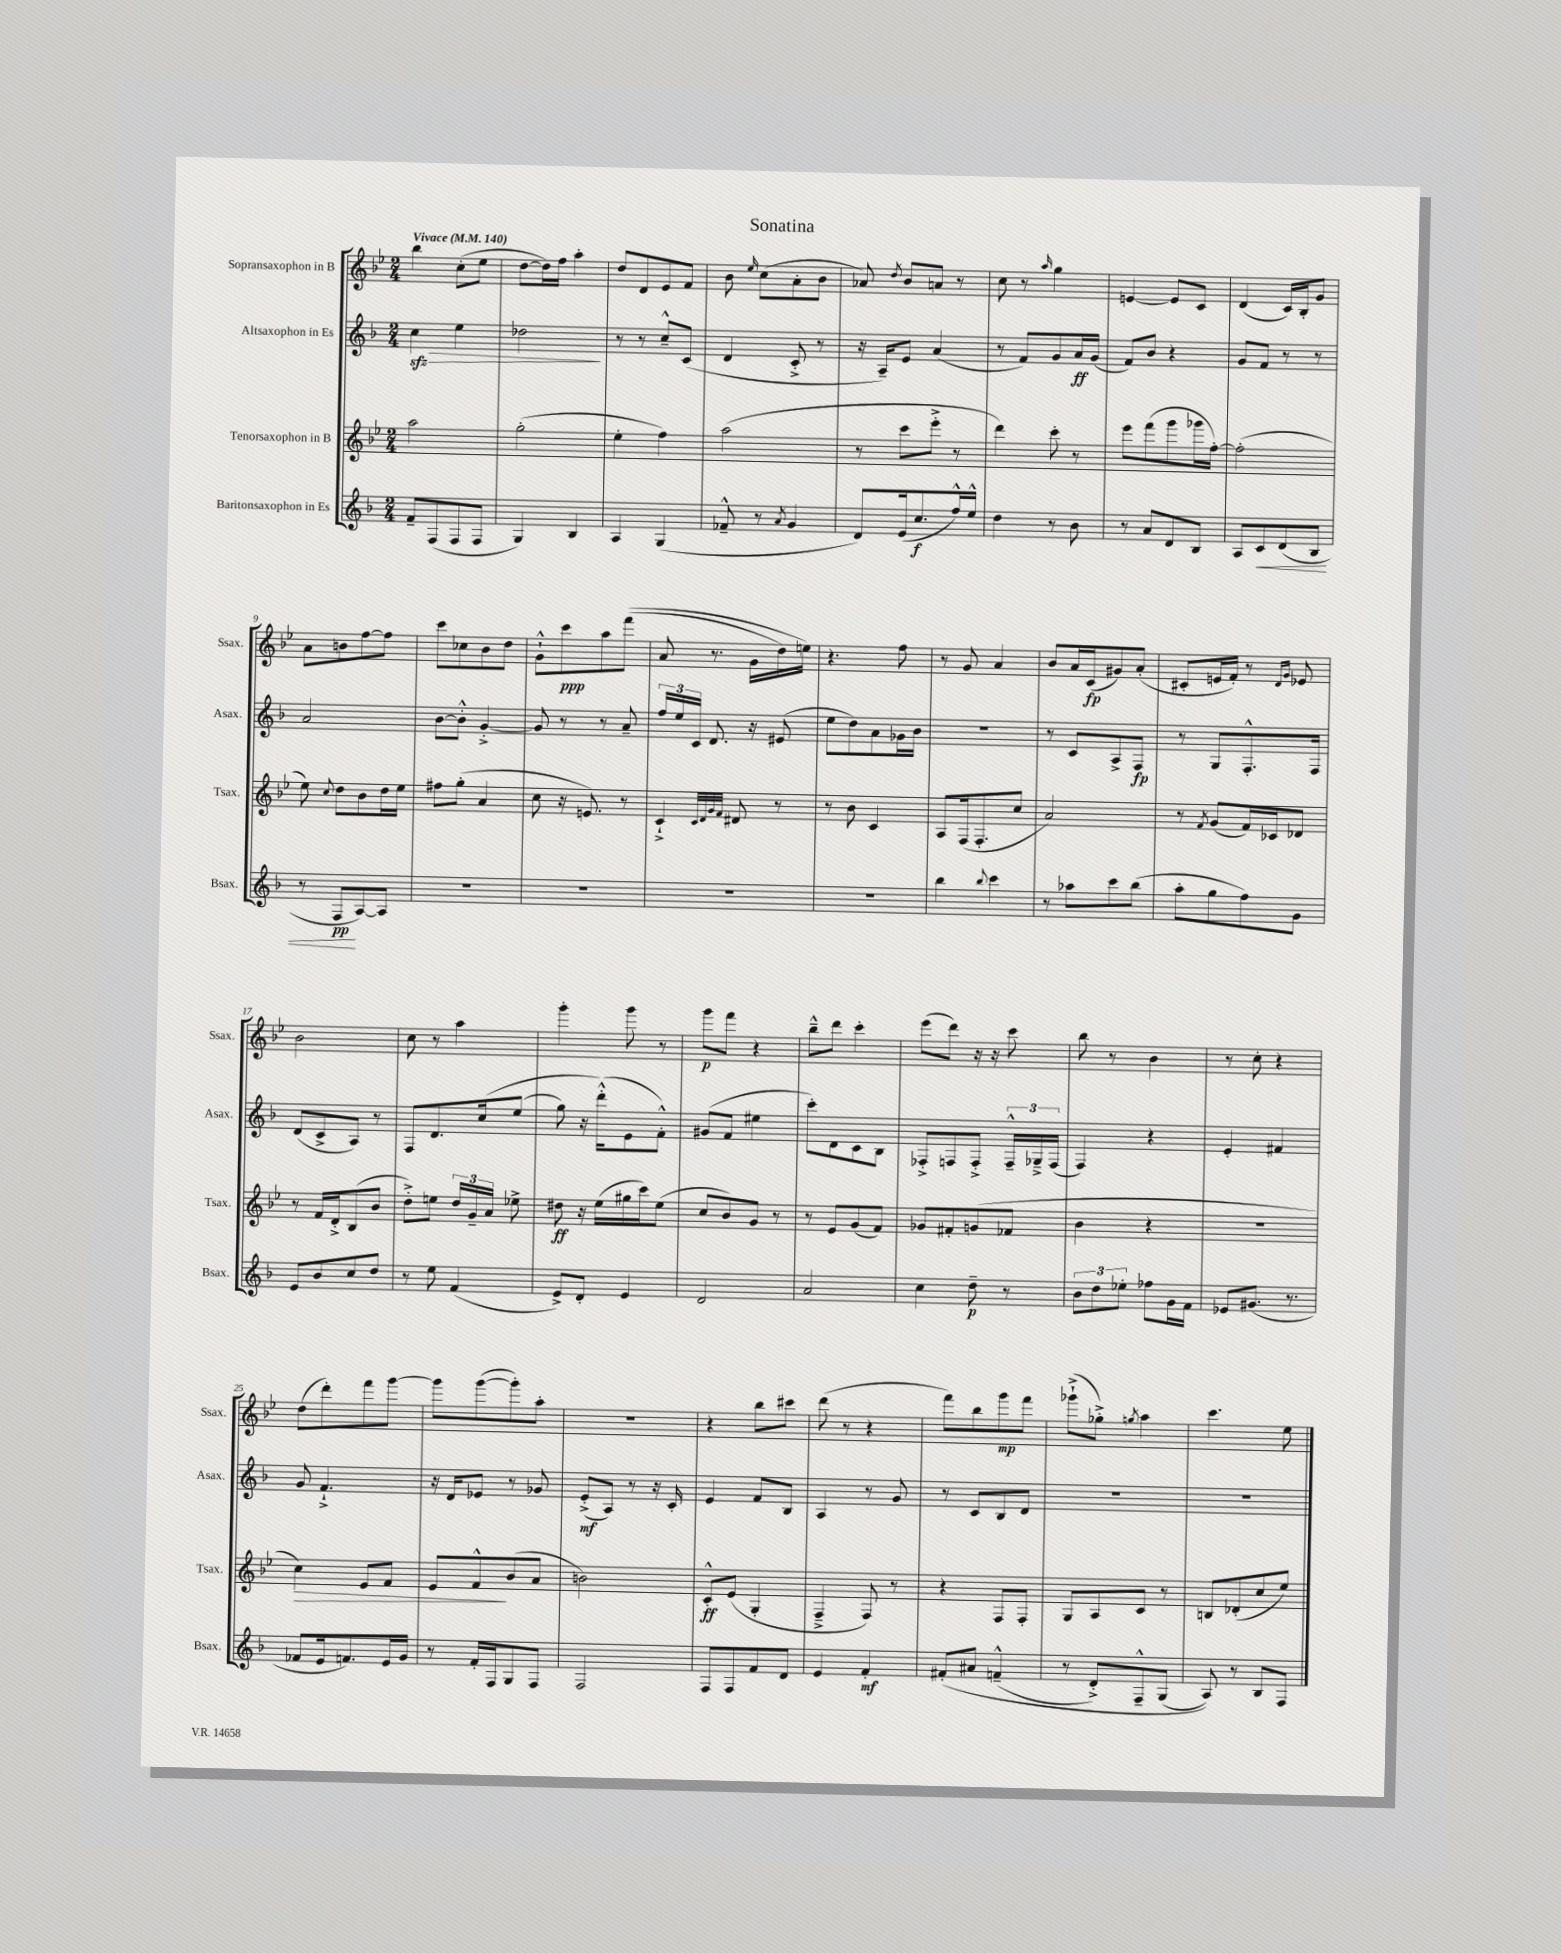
\header { title = "Sonatina" }
<<
\new StaffGroup <<
\new Staff = "s0" \with { instrumentName = "Sopransaxophon in B" shortInstrumentName = "Ssax." } {
    \clef treble \key bes \major \numericTimeSignature \time 2/4 \tempo "Vivace" 4 = 140
    \autoBeamOff bes''4 c''8[-.( ees''8] |
    d''8[~ d''16) f''16] a''4-. |
    d''8[ d'8 ees'8 f'8] |
    bes'8 \grace { ees''16 } c''8[( a'8-. bes'8] |
    aes'8) \acciaccatura { d''8 } bes'8[ a'8] r8 |
    c''8 r8 \grace { a''16 } g''4 |
    e'4~ e'8[ c'8] |
    d'4( c'16[) bes16-. g'8] |
    a'8[ b'8 f''8~ f''8] |
    c'''8[ ces''8 bes'8 d''8] |
    g'8[-!-^ c'''8\ppp a''8 f'''8](\( |
    a'8 r8. g'16[ d''16) e''16]\) |
    r4. f''8 |
    r8 g'8 a'4 |
    bes'8[ a'16 c'16\fp( gis'8) a'8]-.( |
    cis'8[-. e'16 f'16]-.) r8 \grace { d'16[ g'16] } ees'8 |
    bes'2 |
    c''8 r8 a''4 |
    g'''4-. g'''8 r8 |
    g'''8[\p f'''8] r4 |
    bes''8[---^ d'''8] c'''4-. |
    ees'''8[( d'''8]) r16 r16 c'''8 |
    bes''8 r8 bes'4 |
    r8 c''8-. r4 |
    d''8[( d'''8-.) f'''8 g'''8]~ |
    g'''8[ g'''8~( g'''8-.) a''8]-. |
    R2 |
    r4 bes''8[ cis'''8] |
    d'''8( r8 r4 |
    f'''8[) bes''8 g'''8\mp f'''8] |
    ges'''8[-!->( ges''8]-.->) \acciaccatura { g''8 } a''4 |
    c'''4. ees''8 \bar "|." |
}
\new Staff = "s1" \with { instrumentName = "Altsaxophon in Es" shortInstrumentName = "Asax." } {
    \clef treble \key f \major \numericTimeSignature \time 2/4
    \autoBeamOff c''4\sfz\> e''4 |
    des''2\! |
    r8 r8 c''8[---^ c'8]( |
    d'4 c'8-.-> r8 |
    r16 a16[--) e'8] a'4( |
    r8 f'8[) g'8 a'16\ff g'16]( |
    f'8[) bes'8] r4 |
    g'8[ f'8] r8 r8 |
    a'2 |
    bes'8[~ bes'8]-.-^ g'4~-.-> |
    g'8 r8 r8 a'8-- |
    \tuplet 3/2 { f''16[ e''16 c'16] } d'8. r16 eis'8( |
    e''8[ d''8) a'8 ges'16 bes'16] |
    R2 |
    r8 c'8[ a8-> f8]\fp |
    r8 g8[ f8.-.-^ f16] |
    d'8[( c'8-> a8]) r8 |
    f8[ d'8. c''16\( e''8]( |
    g''8) r16 d'''16[-.-^(\) e'8 f'8]-.-^) |
    gis'8[( f'8] eis''4 |
    c'''8[-.) d'8 c'8 bes8] |
    fes8[-.-> f8 f8]-.-> \tuplet 3/2 { f16[---^ ges16---> f16]( } |
    f4) r4 |
    e'4-. fis'4 |
    g'8 f'4.-!-> |
    r16 d'16[ ees'8] r8 ges'8 |
    e'8[-.->\mf( a8]) r8 r16 c'16-. |
    e'4 f'8[ bes8] |
    a4 r8 g'8 |
    r8 c'8[ bes8 d'8] |
    r2 |
    r2 \bar "|." |
}
\new Staff = "s2" \with { instrumentName = "Tenorsaxophon in B" shortInstrumentName = "Tsax." } {
    \clef treble \key bes \major \numericTimeSignature \time 2/4
    \autoBeamOff a''2 |
    g''2-.( |
    ees''4-. f''4) |
    a''2( |
    r8 c'''8[ ees'''8]-.-> r8 |
    d'''4) c'''8-. r8 |
    ees'''8[ f'''8( g'''8 ges'''16 f''16]~-.) |
    f''2-.( |
    ees''8) \appoggiatura { c''8 } d''8[ bes'8 d''16 ees''16] |
    fis''8[ g''8]-.( a'4 |
    c''8 r16 e'8.) r8 |
    c'4-!-> \grace { c'32[ d'32 g'32 f'32] } dis'8 r8 |
    r8 bes'8 c'4 |
    a8[ f16( f8.-. c''8] |
    a'2) |
    r8 \acciaccatura { f'8 } g'8[( f'16) ces'16 des'8] |
    r8 f'16[ d'16-.-> bes8( bes'8] |
    d''8[-.->) e''8] \tuplet 3/2 { d''16[ g'16-- a'16] } ees''8-> |
    dis''8\ff r16 ees''16[( gis''16 c'''16) ees''8]( |
    c''8[ bes'8) g'8] r8 |
    r8 ees'8[ g'8( f'8]) |
    ges'8[ fis'8-. g'8( fes'8] |
    bes'4 r4 |
    R2 |
    c''4\>) ees'8[ f'8] |
    ees'8[ f'8-^\! bes'8( a'8] |
    b'2) |
    c'8[-.-^\ff ees'8]( g4-. |
    f4---> f8) r8 |
    r4 f8[ f8]-. |
    g8[ a8 c'8] r8 |
    b8[ des'8-.( c''8 ees''8]) \bar "|." |
}
\new Staff = "s3" \with { instrumentName = "Baritonsaxophon in Es" shortInstrumentName = "Bsax." } {
    \clef treble \key f \major \numericTimeSignature \time 2/4
    \autoBeamOff f'8[-- f8( f8 f8] |
    g4) bes4 |
    a4 g4( |
    fes'8---^ r8 \acciaccatura { a'8 } g'4 |
    d'8[) e'16( c''8.\f f''16-^) e''16]-^ |
    d''4 r8 bes'8 |
    r8 a'8[ d'8 bes8] |
    a8[ c'8\< d'8( bes8] |
    r8 f8[\pp\! a8~) a8] |
    R2 |
    R2 |
    R2 |
    R2 |
    bes''4 \appoggiatura { bes''8 } c'''4 |
    r8 aes''8[ c'''8 bes''8]( |
    a''8[-. g''8 f''8) g'8] |
    e'8[ bes'8 c''8 d''8] |
    r8 e''8 f'4( |
    e'8[->) d'8]-. e'4 |
    d'2 |
    a'2 |
    c''4 d''8--\p r8 |
    \tuplet 3/2 { bes'8[ d''8 ees''8]-. } fes''8[ g'16 f'16] |
    ees'8[ gis'8.]( r8. |
    fes'8[ e'16 f'8.) e'16 g'16] |
    r8 f'16[-. f16 g8 f8] |
    f2 |
    f8[ f8 f'8 d'8] |
    e'4 f'4-.\mf |
    fis'8[-.\( ais'8] f'4---^( |
    r8 d'8[-.->) f8---^ g8]( |
    a8)\) r8 bes8[ f8] \bar "|." |
}
>>
>>
